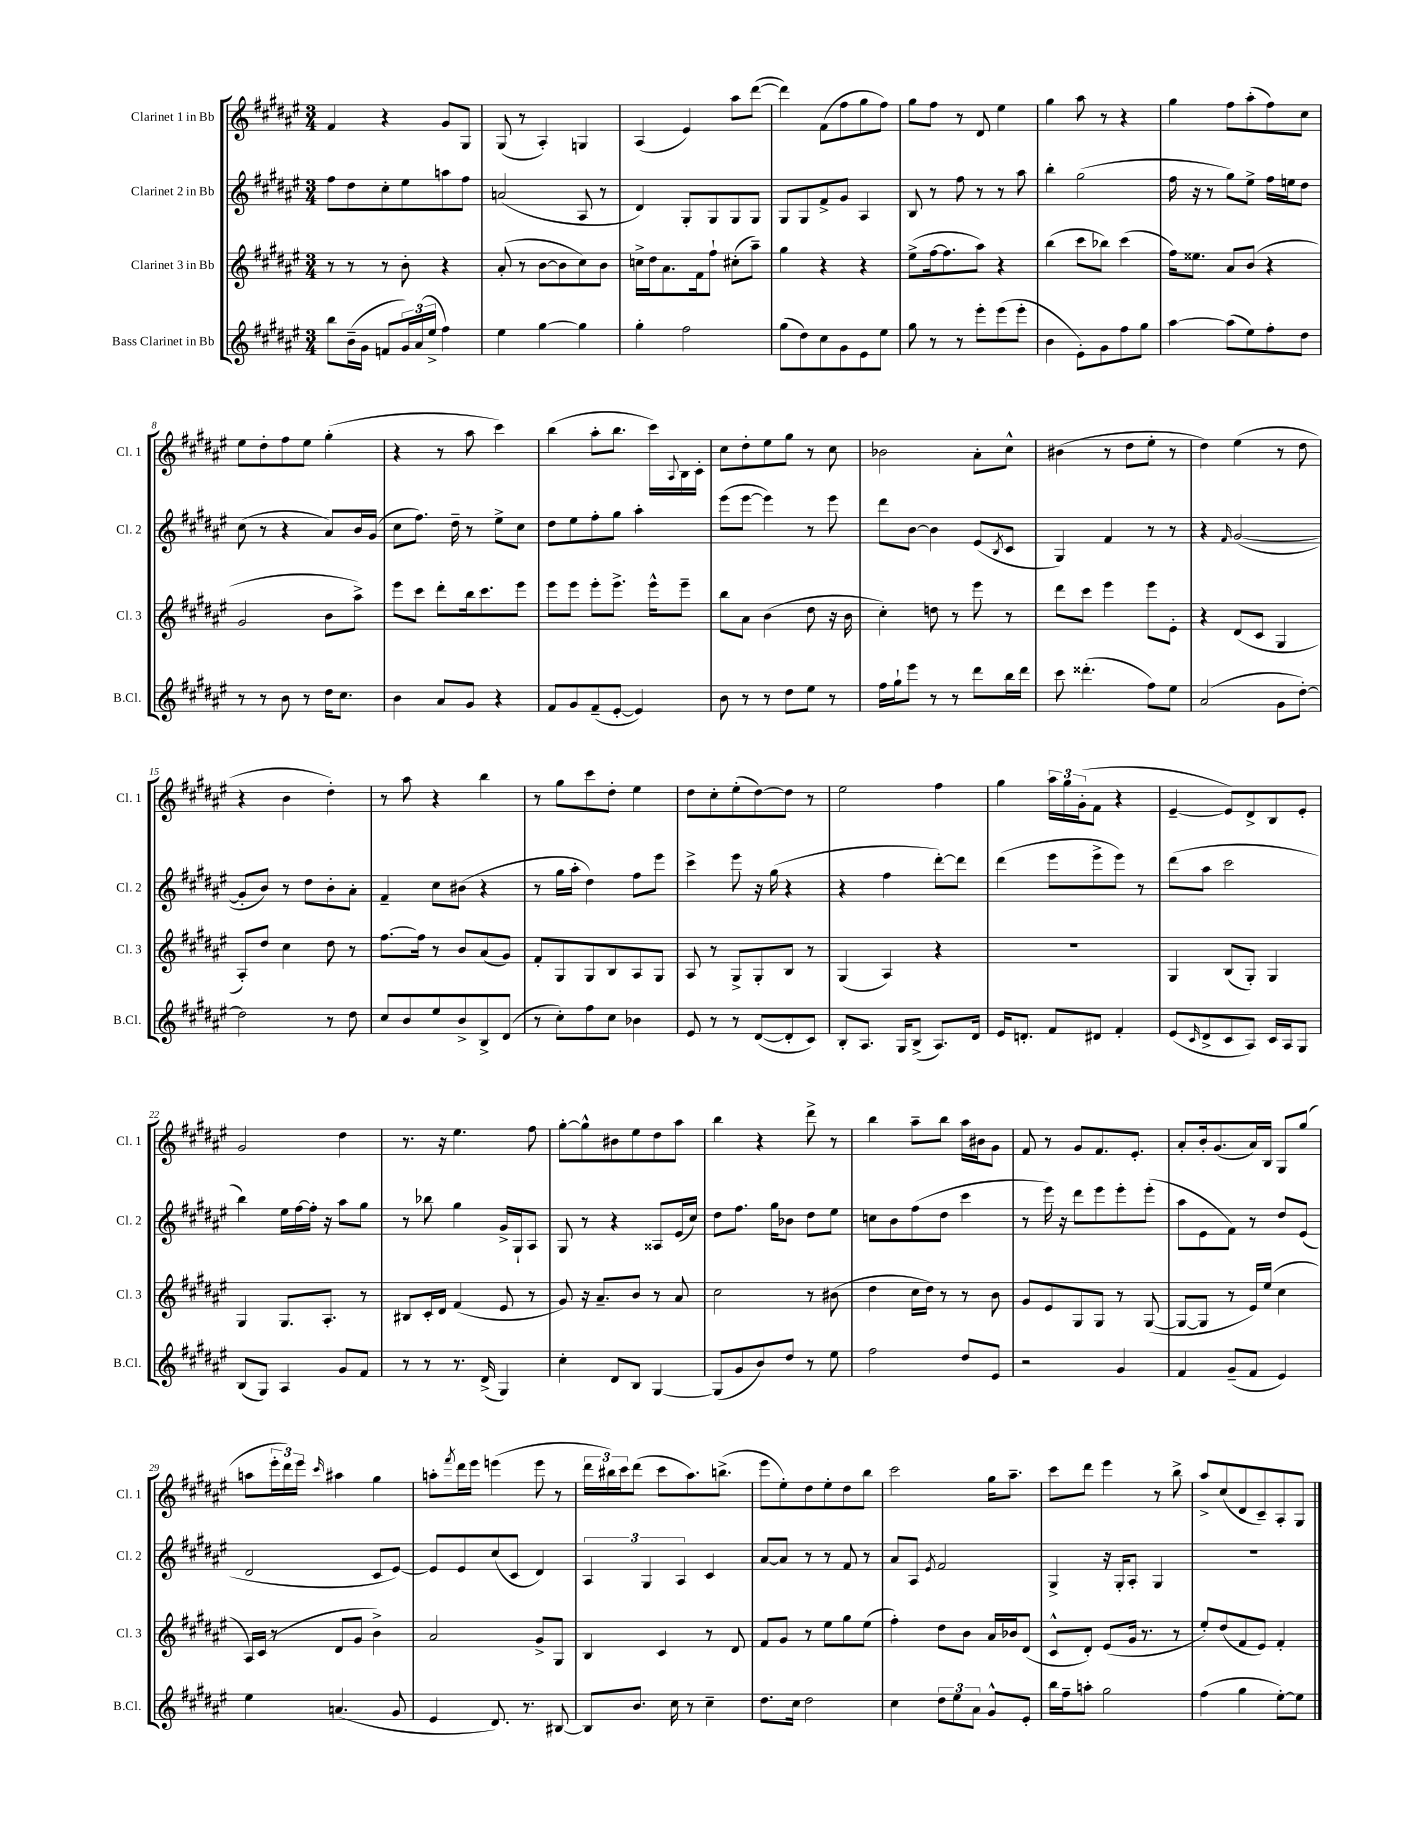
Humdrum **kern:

**kern	**kern	**kern	**kern
*staff4	*staff3	*staff2	*staff1
*clefG2	*clefG2	*clefG2	*clefG2
*k[f#c#g#d#a#e#]	*k[f#c#g#d#a#e#]	*k[f#c#g#d#a#e#]	*k[f#c#g#d#a#e#]
*M3/4	*M3/4	*M3/4	*M3/4
8bb\L	8r	8ff#\L	4f#/
(16b~\L	8r	8dd#\	.
16g#\JJ	.	.	.
8f/L	8r	8cc#'\	4r
24g#/L)	8b'\	8ee#\	.
(24a#/	.	.	.
24ee#^/JJ	.	.	.
4ff#\)	4r	8aa\	8g#/L
.	.	8ff#\J	8G#/J
=	=	=	=
4ee#\	(8a#'/	(2a/	(8G#/
.	8r	.	8r
[4gg#\	[8b\L	.	4A#'/)
.	8b\]	.	.
4gg#\]	8cc#\)	8A#/	4G/
.	8b\J	8r	.
=	=	=	=
4gg#'\	16cc^\LL	4d#/)	(4A#/
.	16dd#\J	.	.
.	8.a#\	.	.
2ff#\	.	8G#'/L	4e#/)
.	16f#\k	.	.
.	8ff#`\J	8G#/	.
.	(8cc#'\L	8G#/	8aa#\L
.	8aa#~\J)	8G#/J	([8ddd#\J
=	=	=	=
(8gg#\L	4gg#\	8G#/L	4ddd#\])
8dd#\)	.	8G#/	.
8cc#\	4r	8f#^/	(8f#\L
8g#\	.	8g#/J	8ff#\
8e#\	4r	4A#/	8gg#\
8ee#\J	.	.	8ff#\J)
=	=	=	=
8gg#\	(8ee#^\L	8B/	8gg#\L
8r	[16ff#\k	8r	8ff#\J
.	8.ff#\]	.	.
8r	.	8ff#\	8r
8eee#'\L	8aa#\J)	8r	8d#/
(8eee#\	4r	8r	4ee#\
8eee#'\J	.	8aa#\	.
=	=	=	=
4b\	(4bb\	4bb'\	4gg#\
8e#'\L)	8ccc#\L	(2gg#\	8aa#\
8g#\	8bb-\J)	.	8r
8ff#\	(4ccc#\	.	4r
8gg#\J	.	.	.
=	=	=	=
[4aa#\	16ff#\LK)	16ff#\	4gg#\
.	8.ee##\J	16r	.
.	.	8r	.
(8aa#\]L	8a#/L	8gg#\L)	8ff#\L
8ee#\)	(8b/J	8ee#^\J	(8aa#'\
8ff#'\	4r	16ff#\LL	8ff#\)
.	.	16ee\J	.
8dd#\J	.	8dd#\J	8cc#\J
=	=	=	=
8r	2g#/	(8cc#\	8ee#\L
8r	.	8r	8dd#'\
8b\	.	4r	8ff#\
8r	.	.	8ee#\J
16dd#\LK	8b\L	8a#/L)	(4gg#'\
8.cc#\J	.	.	.
.	8aa#^\J)	16b/L	.
.	.	(16g#/JJ	.
=	=	=	=
4b\	8eee#\L	8cc#\L	4r
.	8ccc#\J	8.ff#\J)	.
8a#/L	8ddd#'\L	.	8r
.	.	16dd#~\	.
8g#/J	16bb\k	8r	8aa#\
.	8.ccc#\	.	.
4r	.	8ee#^\L	4ccc#\)
.	8eee#\J	8cc#\J	.
=	=	=	=
8f#/L	8eee#\L	8dd#\L	(4bb\
8g#/	8eee#\J	8ee#\	.
(8f#~/	8eee#'\L	8ff#'\	8aa#'\L
[8e#'/J	8.eee#^\J	8gg#\J	8.bb\J
4e#/])	.	4aa#'\	.
.	16eee#^^\LK	.	16ccc#\LL)
.	.	.	8qqA#/
.	8eee#~\J	.	16B\
.	.	.	16c#'\JJ
=	=	=	=
8b\	8bb\L	(8eee#\L	8cc#\L
8r	8a#\J	[8eee#\J	8dd#'\
8r	(4b\	4eee#\])	8ee#\
8dd#\L	.	.	8gg#\J
8ee#\J	8dd#\	8r	8r
8r	16r	8eee#\	8cc#\
.	16b\	.	.
=	=	=	=
16ff#\LL	4cc#'\)	8ddd#\L	2b-\
16gg#`\J	.	.	.
8eee#\J	.	[8b\J	.
8r	8dd\	4b\]	.
8r	8r	.	.
8ddd#\L	8eee#\	(8e#/L	8a#'\L
.	.	8qB/	.
16bb\L	8r	8c#/J	8cc#^^\J
16ddd#\JJ	.	.	.
=	=	=	=
8ccc#\	8ddd#\L	4G#/)	(4b#\
(4.ddd##'\	8ccc#\J	.	.
.	4eee#\	4f#/	8r
.	.	.	8dd#\L
8ff#\L)	8eee#\L	8r	8ee#'\J
8ee#\J	8e#'\J	8r	8r
=	=	=	=
(2a#/	4r	4r	4dd#\)
.	.	16qqf#/	.
.	(8d#/L	([2g#/	(4ee#\
.	8c#/J	.	.
8g#\L	4G#/	.	8r
[8dd#'\J)	.	.	8dd#\
=	=	=	=
2dd#\]	8A#'/L)	8g#'/]L	4r
.	8dd#/J	8b/J)	.
.	4cc#\	8r	4b\
.	.	8dd#\L	.
8r	8dd#\	8b'\	4dd#'\)
8dd#\	8r	8a#'\J	.
=	=	=	=
8cc#/L	[8.ff#\L	4f#~/	8r
8b/	.	.	8aa#\
.	16ff#\]Jk	.	.
8ee#/	8r	8cc#\L	4r
8b^/	8b/L	(8b#\J	.
8B^/	(8a#/	4r	4bb\
(8d#/J	8g#/J)	.	.
=	=	=	=
8r	8f#'/L	8r	8r
8cc#'\L)	8G#/	16gg#\LL	8gg#\L
.	.	16aa#'\JJ	.
8ff#\	8G#/	4dd#\)	8ccc#\
8cc#\J	8B/	.	8dd#'\J
4b-\	8A#/	8ff#\L	4ee#\
.	8G#/J	8eee#\J	.
=	=	=	=
8e#/	8A#/	4ccc#^\	8dd#\L
8r	8r	.	8cc#'\
8r	8G#^/L	8eee#\	(8ee#'\
([8d#/L	8G#'/	16r	[8dd#\)
.	.	(16gg#\	.
8d#'/]	8B/J	4r	8dd#\]J
8c#/J)	8r	.	8r
=	=	=	=
8B'/L	(4G#/	4r	2ee#\
8.A#/J	.	.	.
.	4A#/)	4ff#\	.
16G#/LK	.	.	.
(8B^/J	.	.	.
8.A#/L)	4r	[8ddd#'\L)	4ff#\
.	.	8ddd#\]J	.
16d#/Jk	.	.	.
=	=	=	=
16e#/LK	2.r	(4ddd#\	4gg#\
8.d'/J	.	.	.
8f#/L	.	8eee#\L	24aa#\LL
.	.	.	24gg#\
.	.	.	(24g#'\J
8d#/J	.	8eee#^\	8f#\J
4f#'/	.	8eee#\J)	4r
.	.	8r	.
=	=	=	=
(8e#/L	4G#/	(8ddd#\L	[4e#~/
16qqc#/	.	.	.
8d#^/	.	8aa#\J	.
8c#/	(8B/L	2ccc#\	8e#/]L)
8A#/J)	8G#'/J)	.	8d#^/
16c#/LL	4G#/	.	8B/
16A#/J	.	.	.
8G#/J	.	.	8e#'/J
=	=	=	=
(8B/L	4G#/	4bb\)	2g#/
8G#/J)	.	.	.
4A#/	8.G#/L	16ee#\LL	.
.	.	[16ff#\	.
.	.	16ff#'\]JJ	.
.	8.A#'/J	16r	.
8g#/L	.	8aa#\L	4dd#\
8f#/J	8r	8gg#\J	.
=	=	=	=
8r	8B#/L	8r	8.r
8r	16c#'/L	8bb-\	.
.	16d#/JJ	.	16r
8.r	(4f#/	4gg#\	4.ee#\
(16d#^/	.	.	.
4G#/)	8e#/	16g#^/LL	.
.	.	16G#`/J	.
.	8r	8A#/J	8ff#\
=	=	=	=
4cc#'\	8g#/)	8G#/	[8gg#'\L
.	16r	8r	8gg#^^\]
.	8.a#~/L	.	.
8d#/L	.	4r	8b#\
8B/J	8b/J	.	8ee#\
[4G#/	8r	8A##/L	8dd#\
.	8a#/	(16e#/L	8aa#\J
.	.	16cc#/JJ)	.
=	=	=	=
(8G#/]L	2cc#\	8dd#\L	4bb\
8g#/	.	8.ff#\J	.
8b/)	.	.	4r
.	.	16gg#\LK	.
8dd#/J	.	8b-\J	.
8r	8r	8dd#\L	8ddd#^\
8ee#\	(8b#\	8ee#\J	8r
=	=	=	=
2ff#\	4dd#\	8cc\L	4bb\
.	.	8b\	.
.	16cc#\LL	(8ff#\	8aa#~\L
.	16dd#\JJ)	.	.
.	8r	8dd#\J	8bb\J
8dd#/L	8r	4ccc#\	16aa#\LL
.	.	.	16b#\J
8e#/J	8b\	.	8g#\J
=	=	=	=
2r	8g#/L	8r	8f#/
.	8e#/	16eee#\)	8r
.	.	16r	.
.	8G#/	8ddd#\L	8g#/L
.	8G#/J	8eee#\	8.f#/
4g#/	8r	8eee#'\	.
.	.	.	8.e#'/J
.	([8G#/	(8eee#'\J	.
=	=	=	=
4f#/	8G#/_L	8aa#\L	8a#'/L
.	8G#/]J	8e#\	16b'/k
.	.	.	(8.g#/
(8g#~/L	8r	8f#\J)	.
8f#/J	16e#/LL)	8r	16a#/L)
.	(16ee#/JJ	.	16B/JJ
4e#/)	4cc#\	8dd#/L	8G#/L
.	.	(8e#/J	(8gg#/J
=	=	=	=
4ee#\	16A#/LL)	2d#/	8aa\L
.	(16c#/JJ	.	.
.	8r	.	24eee#'\L
.	.	.	24ddd#\)
.	.	.	24eee#\JJ
.	.	.	16qqccc#/
(4.a/	8d#/L	.	4aa#\
.	8g#/J	.	.
.	4b^\)	8c#/L	4gg#\
8g#/	.	[8e#/J)	.
=	=	=	=
4e#/	2a#/	8e#/]L	8aa'\L
.	.	.	8qfff#/
.	.	8e#/	16ddd#\L
.	.	.	16eee#\JJ
8.d#/)	.	(8cc#/	(4eee\
.	.	8c#/J	.
8.r	.	.	.
.	8g#^/L	4d#/)	8eee\
[8B#/	8G#/J	.	8r
=	=	=	=
8B#/]L	4B/	6A#/	24ddd#\LL
.	.	.	24bb#\)
.	.	.	24ccc#\J
8.b/J	.	.	(8ddd#\J
.	.	6G#/	.
.	4c#/	.	8ccc#\L
16cc#\	.	.	.
.	.	6A#/	.
8r	.	.	8.aa#\)
4cc#~\	8r	4c#/	.
.	.	.	(8.bb^\J
.	8d#/	.	.
=	=	=	=
8.dd#\L	8f#/L	[8a#/L	8eee#\L
.	8g#/J	8a#/]J	8ee#'\)
16cc#\Jk	.	.	.
2dd#\	8r	8r	8dd#\
.	8ee#\L	8r	8ee#'\
.	8gg#\	8f#/	8dd#\
.	(8ee#\J	8r	8bb\J
=	=	=	=
4cc#\	4ff#'\)	8a#/L	2ccc#\
.	.	8A#/J	.
.	.	8qe#/	.
12dd#\L	8dd#\L	2f#/	.
12ee#\	.	.	.
.	8b\J	.	.
12a#\J	.	.	.
8g#^^/L	16a#/LL	.	16gg#\LK
.	16b-/J	.	8.aa#~\J
8e#'/J	(8d#/J	.	.
=	=	=	=
16bb\LL	8c#^^/L	4G#^/	8ccc#\L
16ff#~\J	.	.	.
8aa'\J	8d#'/J)	.	8ddd#\J
2gg#\	(8e#/L	16r	4eee#\
.	.	16G#'/LK	.
.	16g#/Jk	8A#'/J	.
.	8.r	.	.
.	.	4G#/	8r
.	8r	.	8bb^\
=	=	=	=
(4ff#\	8ee#'/L)	2.r	8aa#^/L
.	(8dd#/	.	(8cc#/
4gg#\	8f#/	.	8d#/
.	8e#/J)	.	8c#~/)
[8ee#'\L)	4f#'/	.	8A#'/
8ee#\]J	.	.	8G#/J
==	==	==	==
*-	*-	*-	*-
